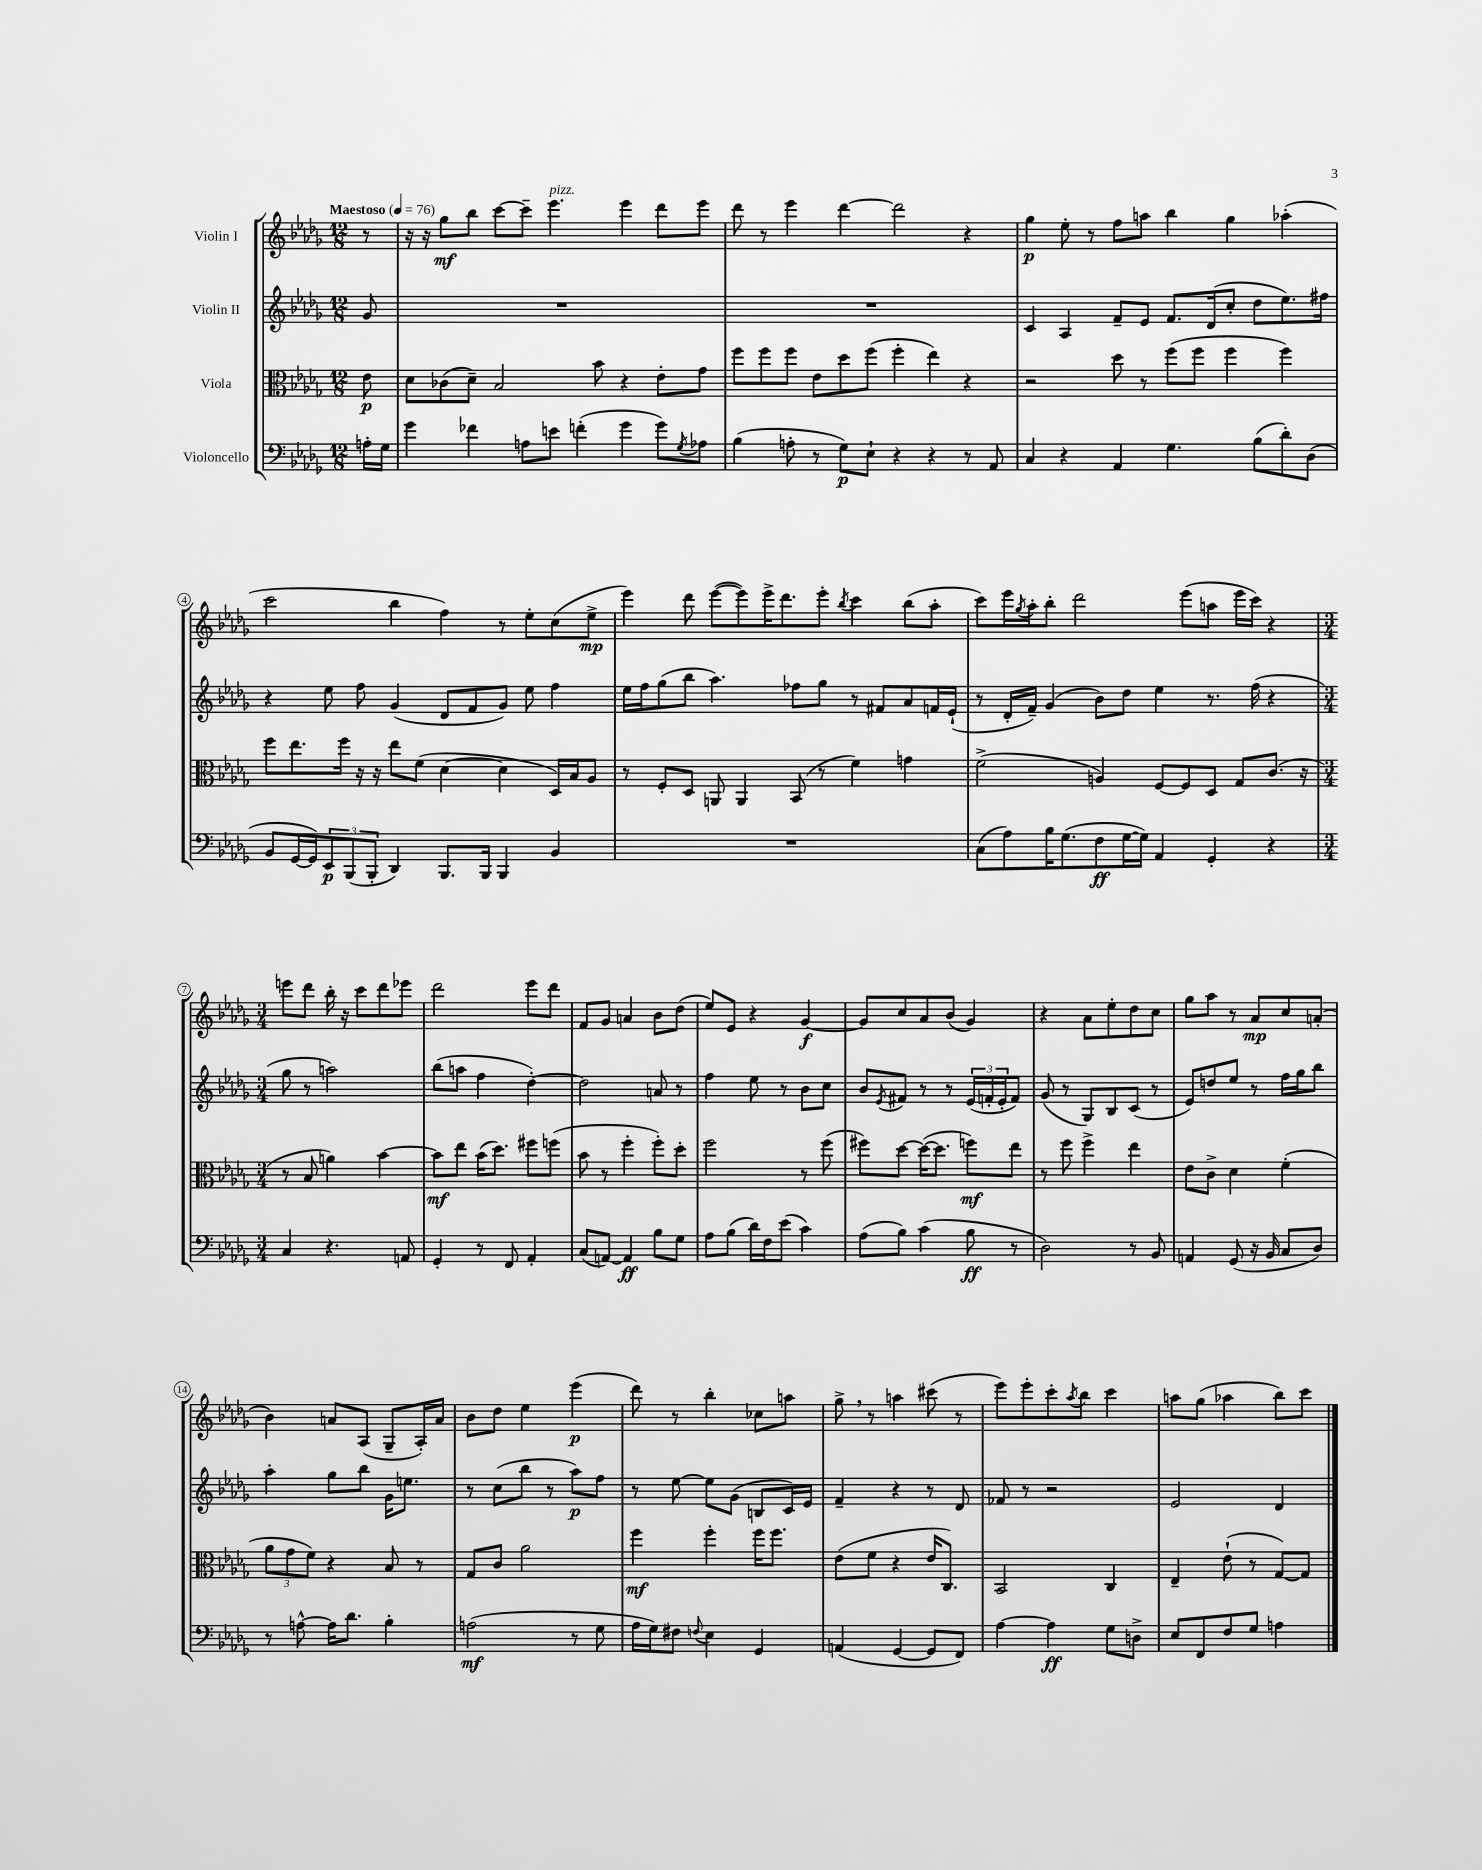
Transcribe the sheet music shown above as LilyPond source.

<<
\new StaffGroup <<
\new Staff = "s0" \with { instrumentName = "Violin I" } {
    \clef treble \key des \major \numericTimeSignature \time 12/8 \partial 8 \tempo "Maestoso" 4 = 76
    r8 |
    r16 r16 ges''8\mf bes''8 c'''8~ c'''8-- ees'''4.^\markup { \italic "pizz." } ees'''4 des'''8 ees'''8 |
    des'''8 r8 ees'''4 des'''4~ des'''2 r4 |
    ges''4\p ees''8-. r8 f''8 a''8 bes''4 ges''4 aes''4-.( |
    c'''2 bes''4 f''4) r8 ees''8-. c''8( ees''8->\mp |
    ees'''4) des'''8 ees'''8~( ees'''8) ees'''16-> des'''8. ees'''8-. \acciaccatura { bes''8 } c'''4 bes''8( aes''8-. |
    c'''8) ees'''16 \acciaccatura { ges''8 } aes''16-. bes''8-. des'''2 ees'''8( a''8 ees'''16 c'''16) r4 |
    \numericTimeSignature \time 3/4 e'''8 des'''8 bes''16-. r16 c'''8 des'''8 ees'''8 |
    des'''2 ees'''8 des'''8 |
    f'8 ges'8 a'4 bes'8 des''8( |
    ees''8) ees'8 r4 ges'4~\f |
    ges'8 c''8 aes'8 bes'8( ges'4) |
    r4 aes'8 ees''8-. des''8 c''8 |
    ges''8 aes''8 r8 aes'8\mp c''8 a'8-.( |
    bes'4) a'8 aes8( ges8-- aes16-.) a'16 |
    bes'8 des''8 ees''4 ees'''4\p( |
    des'''8) r8 bes''4-. ces''8 a''8 |
    ges''8-> \breathe r8 a''4 cis'''8( r8 |
    ees'''8) ees'''8-. c'''8-. \acciaccatura { aes''8 } bes''8 c'''4 |
    a''8 ges''8( aes''4 bes''8) c'''8 \bar "|." |
}
\new Staff = "s1" \with { instrumentName = "Violin II" } {
    \clef treble \key des \major \numericTimeSignature \time 12/8 \partial 8
    ges'8 |
    R1. |
    R1. |
    c'4 aes4 f'8-- ees'8 f'8. des'16( c''8-. des''8 ees''8.) fis''16 |
    r4 ees''8 f''8 ges'4( des'8 f'8 ges'8) ees''8 f''4 |
    ees''16 f''16 ges''8( bes''8 aes''4.) fes''8 ges''8 r8 fis'8 aes'8 f'16 ees'16-!( |
    r8 des'16-. f'16--) ges'4( bes'8) des''8 ees''4 r8. f''16( r4 |
    \numericTimeSignature \time 3/4 ges''8 r8 a''2) |
    bes''8( a''8 f''4 des''4~-.) |
    des''2 a'8 r8 |
    f''4 ees''8 r8 bes'8 c''8 |
    bes'8 \acciaccatura { ees'8 } fis'8 r8 r8 \tuplet 3/2 { ees'16( f'16-. ees'16-. } f'8) |
    ges'8( r8 ges8) bes8 c'8( r8 |
    ees'8) d''8 ees''8 r8 f''16 ges''16 bes''8 |
    aes''4-. ges''8 bes''8 ges'16 e''8. |
    r8 c''8( bes''8 r8 aes''8\p) f''8 |
    r8 ees''8~ ees''8 ges'8( b8 c'16) ees'16 |
    f'4-- r4 r8 des'8 |
    fes'8 r8 r2 |
    ees'2 des'4 \bar "|." |
}
\new Staff = "s2" \with { instrumentName = "Viola" } {
    \clef alto \key des \major \numericTimeSignature \time 12/8 \partial 8
    ees'8\p |
    des'8 ces'8( des'8--) bes2 bes'8 r4 ees'8-. ges'8 |
    f''8 f''8 f''8 ees'8 des''8 f''8( f''4-. ees''4) r4 |
    r2 des''8 r8 f''8( f''8 f''4 f''4) |
    f''8 ees''8. f''16 r16 r16 ees''8 f'8( des'4~ des'4 des16) bes16 aes8 |
    r8 f8-. des8 a,8 a,4 bes,8( r8 f'4) g'4 |
    f'2->( a4) f8~ f8 des8 ges8 c'8.( r16 |
    \numericTimeSignature \time 3/4 r8 bes8 a'4) bes'4~ |
    bes'8\mf ees''8 bes'16( des''8.) fis''8 f''8( |
    bes'8 r8 f''4-. f''8-.) des''8-. |
    f''2 r8 f''8( |
    fis''8) des''8~ des''16~( des''8. f''8\mf) ees''8 |
    r8 f''8 f''4-> ees''4 |
    ees'8 c'8-> des'4 f'4-.( |
    \tuplet 3/2 { aes'8 ges'8 f'8) } r4 bes8 r8 |
    ges8 c'8 aes'2 |
    f''4\mf f''4-. f''16 f''8. |
    ees'8( f'8 r4 ees'16 c8.) |
    bes,2 c4 |
    ees4-- ees'8-!( r8 ges8~) ges8 \bar "|." |
}
\new Staff = "s3" \with { instrumentName = "Violoncello" } {
    \clef bass \key des \major \numericTimeSignature \time 12/8 \partial 8
    a16-. ges16 |
    ges'4 fes'4 a8 e'8 f'4-.( ges'4 ges'8) \acciaccatura { ges8 } aes8 |
    bes4( a8-. r8 ges8\p) ees8-! r4 r4 r8 aes,8 |
    c4 r4 aes,4 ges4. bes8( des'8-.) des8( |
    bes,8 ges,16~ ges,16) \tuplet 3/2 { ees,8\p bes,,8( bes,,8-. } des,4) bes,,8. bes,,16 bes,,4 bes,4 |
    R1. |
    c8( aes8) bes16 ges8.( f8\ff ges16~ ges16) aes,4 ges,4-. r4 |
    \numericTimeSignature \time 3/4 c4 r4. a,8 |
    ges,4-. r8 f,8 aes,4-. |
    c8( a,8~) a,4\ff bes8 ges8 |
    aes8 bes8( des'16) f16 ees'8( c'4) |
    aes8( bes8) c'4( bes8\ff r8 |
    des2) r8 bes,8 |
    a,4 ges,8( r16 bes,16 c8 des8) |
    r8 a8~-^ a16 des'8. bes4-. |
    a2\mf( r8 ges8 |
    aes16 ges16) fis8 \appoggiatura { f8 } ees4 ges,4 |
    a,4( ges,4~ ges,8 f,8) |
    aes4~ aes4\ff ges8 d8-> |
    ees8 f,8 f8 ges8 a4 \bar "|." |
}
>>
>>
\layout { \context { \Score \override BarNumber.stencil = #(make-stencil-circler 0.1 0.3 ly:text-interface::print) } }
